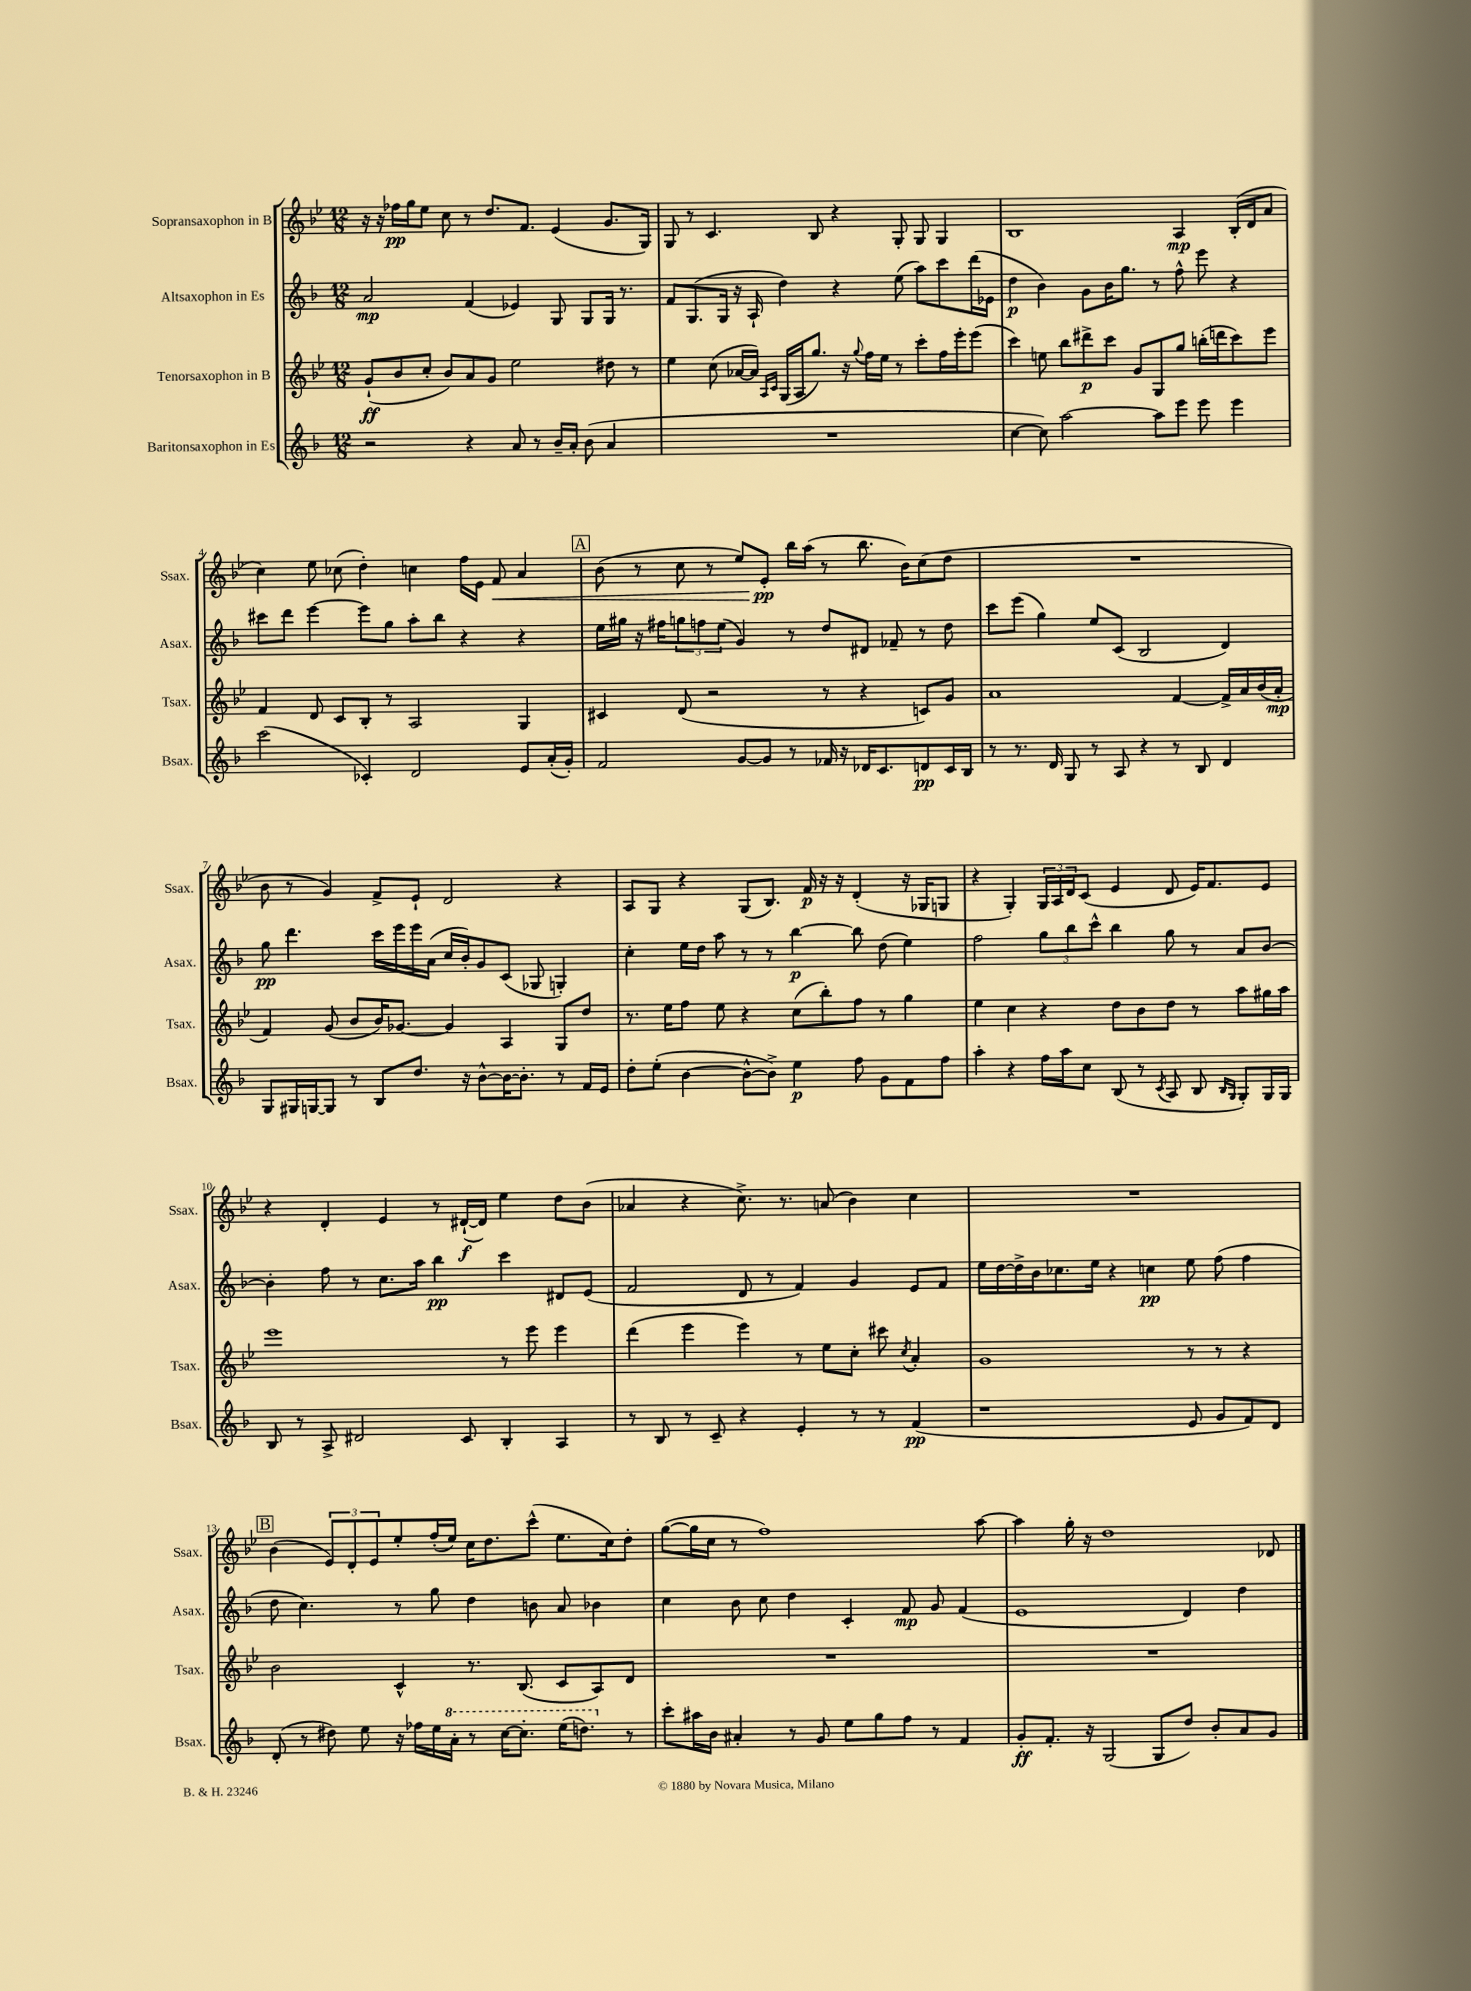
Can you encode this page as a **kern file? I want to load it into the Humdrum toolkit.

**kern	**kern	**kern	**kern
*staff4	*staff3	*staff2	*staff1
*clefG2	*clefG2	*clefG2	*clefG2
*k[b-]	*k[b-e-]	*k[b-]	*k[b-e-]
*M12/8	*M12/8	*M12/8	*M12/8
2r	(8g`	2a	16r
.	.	.	16r
.	8b-	.	16ff-
.	.	.	16gg
.	8cc'	.	8ee-
.	8b-)	.	8cc
4r	8a	(4f	8r
.	8g	.	8.dd
8a	2ee-	4e-)	.
.	.	.	8.f
8r	.	.	.
16b-~	.	8G	(4e-
16a'	.	.	.
(8b-	.	8G	.
4a	8dd#	16G	8.g
.	.	8.r	.
.	8r	.	.
.	.	.	16G)
=	=	=	=
1.r	4ee-	8f	8G
.	.	(8.G	8r
.	(8cc	.	4.c
.	.	16G	.
.	[16a-	16r	.
.	16a-])	16A`	.
.	16qqA	.	.
.	16qqc	.	.
.	(16G	4dd)	.
.	16A	.	.
.	8.gg)	.	8B-
.	.	4r	4r
.	16r	.	.
.	8qqgg	.	.
.	16ff	.	.
.	16ee-	.	.
.	8r	(8ee	8G'
.	8ccc'	8aa)	8G
.	16ff	8ccc	4G
.	16eee-'	.	.
.	(8eee-	(16ddd	.
.	.	16e-	.
=	=	=	=
[4cc	4ccc)	4dd	1B-
8cc])	8ee	4b-)	.
[2aa	8bb-	.	.
.	8ddd#^	8g	.
.	8ccc	16b-	.
.	.	8.gg	.
.	8g	.	.
8aa]	8G	8r	.
8eee	8gg	8ff^^	4A
8eee	(16bb'	8eee	.
.	16ddd	.	.
4eee	8ccc)	4r	(16B-'
.	.	.	16d
.	8eee-	.	8a
=	=	=	=
(2ccc	4f	8ccc#	4cc)
.	.	8ddd	.
.	8d	[4eee	8ee-
.	8c	.	(8cc-
4c-')	8B-'	8eee]	4dd')
.	8r	8gg	.
2d	2A	8aa'	4cc
.	.	8bb-	.
.	.	4r	16ff
.	.	.	16e-
.	.	.	8f
8e	4G	4r	4a
(16a'	.	.	.
16g')	.	.	.
=	=	=	=
2f	4c#	16ee	(8b-
.	.	16gg#	.
.	.	16r	8r
.	.	16ff#	.
.	(8d	12gg	8cc
.	.	12ff	.
.	2r	.	8r
.	.	(12ee	.
[8g	.	4g)	8ee-)
8g]	.	.	8e-'
8r	.	8r	16bb-
.	.	.	(16aa
16f-	8r	8dd	8r
16r	.	.	.
16d-	4r	8d#	8.bb-
8.c	.	.	.
.	.	8f-~	.
.	.	.	16b-)
8d	8c)	8r	(8cc
16c	8g	8dd	8dd
16B-	.	.	.
=	=	=	=
8r	1a	8ccc	1.r
8.r	.	(8eee	.
.	.	4gg)	.
16d	.	.	.
8G	.	.	.
8r	.	8ee	.
8A	.	(8c	.
4r	.	2B-	.
8r	[4f	.	.
8B-	.	.	.
4d	16f^]	4d)	.
.	16a	.	.
.	(16b-	.	.
.	16a'	.	.
=	=	=	=
8G	4f)	8gg	8b-
16G#	.	4.ddd	8r
[16G	.	.	.
8G]	(8g	.	4g)
8r	8b-	.	.
8B-	16b-)	16ccc	8f^
.	[8.g-	16eee	.
8.dd	.	16eee	8e-`
.	.	(16a	.
.	4g-]	16cc	2d
16r	.	16b-')	.
[8b-^^	.	8g	.
16b-_	4A	(8c	.
8.b-']	.	.	.
.	.	8G-	.
8r	8G	4G')	4r
16f	8dd	.	.
16e	.	.	.
=	=	=	=
8dd'	8.r	4cc'	8A
(8ee'	.	.	8G
.	16ee-	.	.
[4b-	8ff	16ee	4r
.	.	16dd	.
.	8ee-	8aa	.
8b-^^_	4r	8r	(8G
8b-^])	.	8r	8.B-)
4ee	(8cc	[4bb-	.
.	.	.	16f
.	8bb-')	.	16r
.	.	.	16r
8ff	8ff	8bb-]	(4d'
8g	8r	(8dd	.
8f	4gg	4ee)	16r
.	.	.	16G-
8ff	.	.	8G
=	=	=	=
4aa'	4ee-	2ff	4r
4r	4cc	.	4G')
16ff	4r	12gg	24G
.	.	.	24A
16aa	.	.	.
.	.	12bb-	24d
8cc	.	.	(8c
.	.	12ccc^^	.
(8B-	8dd	4bb-	4e-
8r	8b-	.	.
8qc	.	.	.
8A	8dd	8gg	8d
8B-	8r	8r	16e-)
.	.	.	8.f
16qqB-	.	.	.
16qqG	.	.	.
8G')	8aa	8a	.
16G	16gg#	[8b-	8e-
16G	16aa	.	.
=	=	=	=
8B-	1eee-	4b-']	4r
8r	.	.	.
8A^	.	8ff	4d'
2d#	.	8r	.
.	.	8.cc	4e-
.	.	16aa	.
.	.	4bb-	8r
8c	.	.	([16d#`
.	.	.	16d#])
4B-'	8r	4ccc	4ee-
.	8eee-	.	.
4A	4eee-	8d#	8dd
.	.	(8e	(8b-
=	=	=	=
8r	(4ddd	2f	4a-
8B-	.	.	.
8r	4eee-	.	4r
8c~	.	.	.
4r	4eee-)	8d	8.cc^)
.	.	8r	.
.	.	.	8.r
4e'	8r	4f)	.
.	8ee-	.	(8a
8r	8cc'	4g	4b-)
8r	8ccc#	.	.
.	8qcc	.	.
(4f	4a'	8e	4cc
.	.	8f	.
=	=	=	=
1r	1g	16ee	1.r
.	.	[16dd	.
.	.	16dd^]	.
.	.	16b-	.
.	.	8.cc-	.
.	.	16ee	.
.	.	4r	.
.	.	4cc	.
8e	8r	8ee	.
8g	8r	(8ff	.
8f)	4r	4ff	.
8d	.	.	.
=	=	=	=
(8d'	2b-	8dd	(4b-
8r	.	4.cc)	.
8dd#)	.	.	12e-)
.	.	.	12d'
8ee	.	.	.
.	.	.	12e-
16r	4c^^	8r	8ee-'
16ff-	.	.	.
16ee	.	8gg	(16ff'
16aa'	.	.	16ee-)
8r	8.r	4dd	16cc
.	.	.	8.dd
[16ccc	.	.	.
8.ccc']	(8.B-	.	.
.	.	8b	(8ccc^^
(16eee	8c	8a	8.ee-
8.ddd)	.	.	.
.	8A)	4b-	.
.	.	.	16cc)
8r	8d	.	8dd'
=	=	=	=
8ccc'	1.r	4cc	([8gg
16aa#	.	.	16gg]
16b-	.	.	16cc
4a#'	.	8b-	8r
.	.	8cc	1ff)
8r	.	4dd	.
8g	.	.	.
8ee	.	4c'	.
8gg	.	.	.
8ff	.	8f	.
8r	.	8g	.
4f	.	(4f	.
.	.	.	[8aa
=	=	=	=
8g'	1.r	1e	4aa]
8.f'	.	.	.
.	.	.	16gg'
16r	.	.	16r
(2G	.	.	1dd
8G	.	.	.
8dd)	.	4d)	.
8b-'	.	.	.
8a	.	4dd	.
8g	.	.	8d-
==	==	==	==
*-	*-	*-	*-
